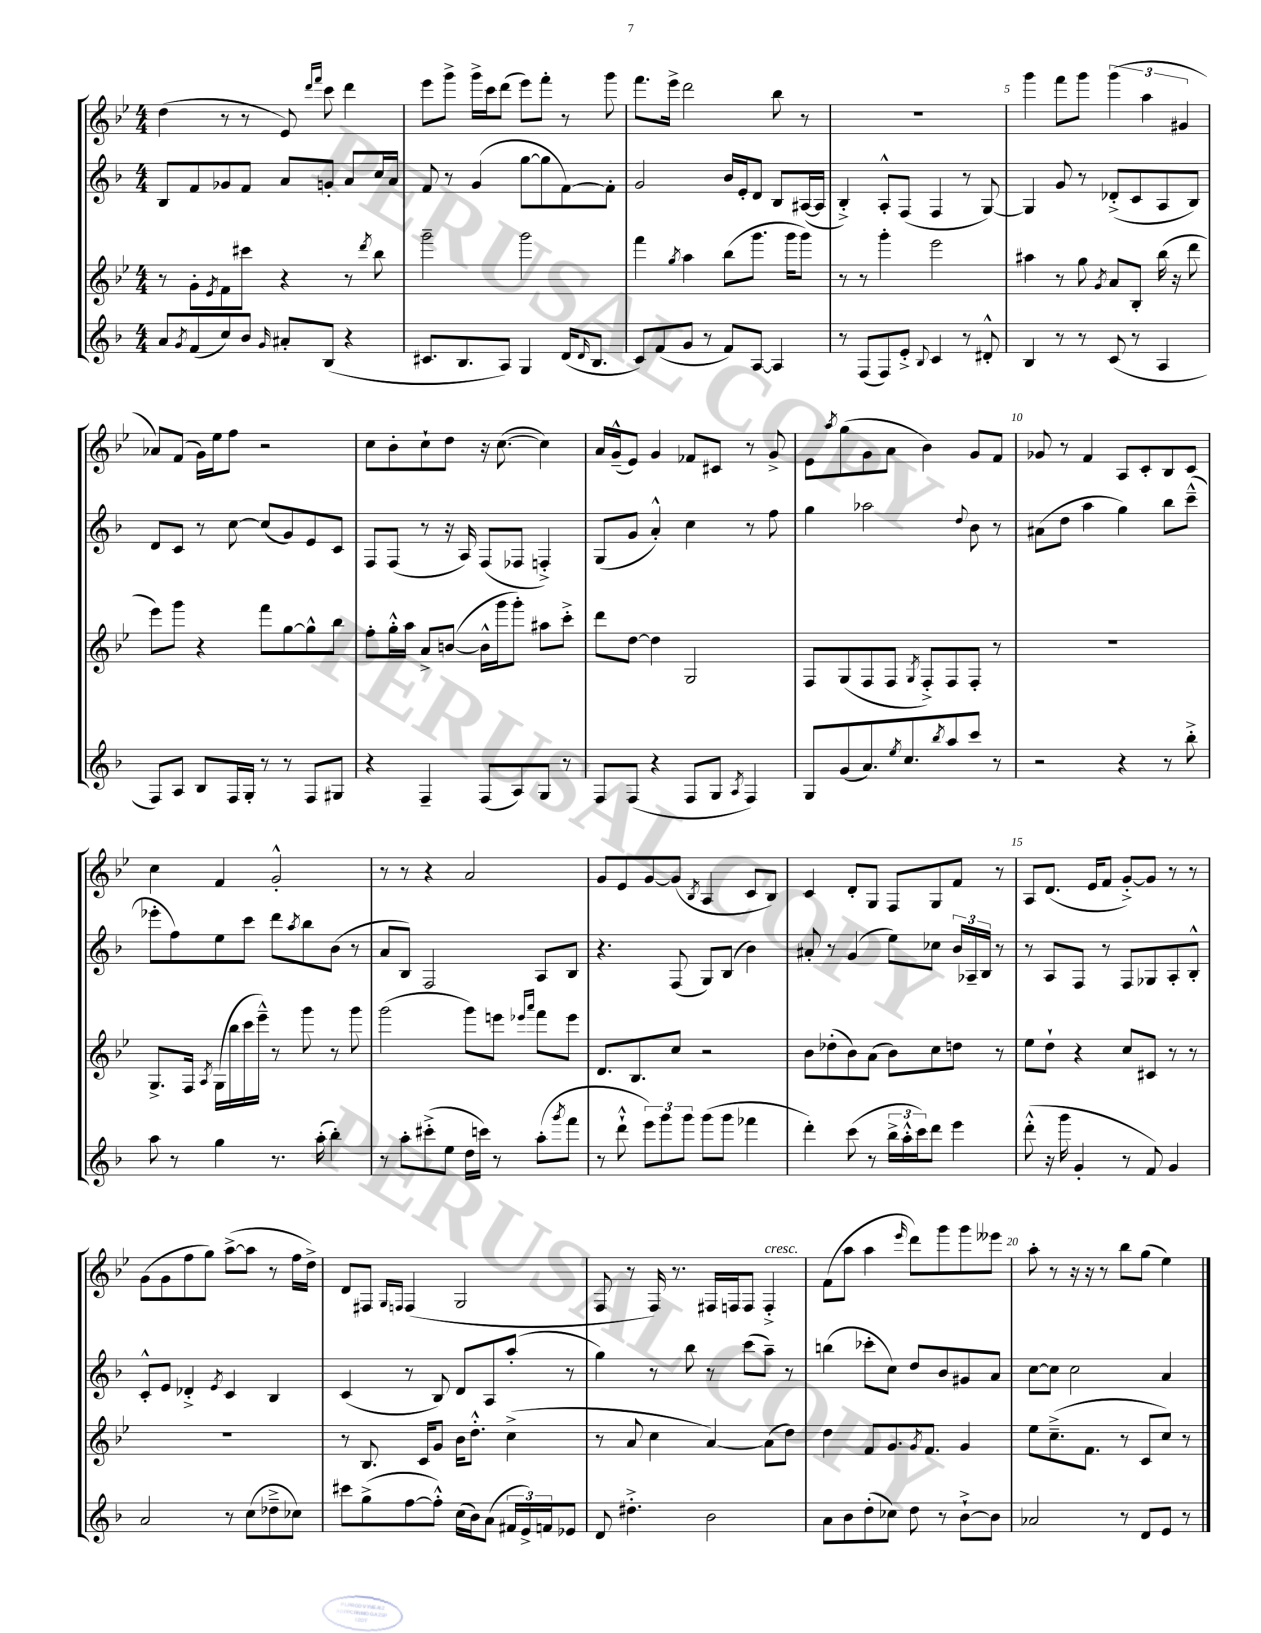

**kern	**kern	**kern	**kern
*part4	*part3	*part2	*part1
*staff4	*staff3	*staff2	*staff1
*clefG2	*clefG2	*clefG2	*clefG2
*k[b-]	*k[b-e-]	*k[b-]	*k[b-e-]
*M4/4	*M4/4	*M4/4	*M4/4
=1	=1	=1	=1
8a/L	8r	8B-/L	(4dd\
8qg/	.	.	.
(8f/	8g'\L	8f/	.
.	8qe-/	.	.
8cc/)	8f\	8g-X/	8r
8b-/J	8ccc#X\J	8f/J	8r
16qqg/	.	.	.
8a#X'/L	4r	8a/L	8e-/)
.	.	.	16qqddd/LL
.	.	.	16qqfff/JJ
(8B-/J	.	8gn'/J	8ccc\
4r	8r	8a/L	4ddd\
.	8qddd/	.	.
.	8bb-\	16cc/L	.
.	.	16a/JJ	.
=2	=2	=2	=2
8.c#X/L	2ggg~\	8f/	8eee-\L
.	.	8r	8ggg^\J
8.B-/	.	.	.
.	.	(4g/	16ggg^\LL
.	.	.	16ccc\J
8A/J)	.	.	(8ddd\J
4G/	2ggg\	[8gg\L	8eee-\L)
.	.	8gg\]	8fff'\J
(16d/KL	.	[8f\)	8r
16qqd/	.	.	.
8.B-/J	.	.	.
.	.	8f'\J]	8ggg\
=3	=3	=3	=3
8c/L)	4fff\	2g/	8.fff\L
(8f/	.	.	.
.	.	.	16eee-^\Jk
.	8qgg/	.	.
8g/J	4aa\	.	2ddd\
8r	.	.	.
8f/L)	(8bb-\L	16b-/LL	.
.	.	16e'/J	.
[8A/J	8.ggg\J	8d/J	.
4A/]	.	8B-/L	8bb-\
.	16ggg\KL	.	.
.	8ggg\J)	([16A#X/L	8r
.	.	16A#/JJ]	.
=4	=4	=4	=4
8r	8r	4B-'^/)	1r
(8F/L	8r	.	.
8F/)	4ggg'\	8A'^^/L	.
8e'^/J	.	(8F/J	.
8qqB-/	.	.	.
4c/	2eee-\	4F/	.
8r	.	8r	.
8d#X'^^/	.	[8G/)	.
=5	=5	=5	=5
4B-/	4aa#X\	4G/]	4ggg\
8r	8r	8g/	8fff\L
8r	8gg\	8r	8ggg\J
.	8qg/	.	.
(8c/	8a/L	(8d-X'^/L	(6ggg\
8r	8B-'/J	8c/	.
.	.	.	6aa\
4A/	(16bb-\	8A/	.
.	16r	.	.
.	.	.	6g#X/
.	8ddd\	8B-/J)	.
!!LO:LB:g=z
=6	=6	=6	=6
8F/L)	8eee-\L)	8d/L	8a-X/L)
8A/J	8ggg\J	8c/J	(8f/J
8B-/L	4r	8r	16g\LL)
.	.	.	16ee-\J
16F/L	.	[8cc\	8ff\J
16G'/JJ	.	.	.
8r	8fff\L	(8cc/L]	2r
8r	[8gg\	8g/)	.
8F/L	8gg^^\]	8e/	.
8G#X/J	8bb-\J	8c/J	.
=7	=7	=7	=7
4r	8ff'\L	8F/L	8cc\L
.	16gg'^^\L	(8F/J	8b-'\
.	16aa\JJ	.	.
4F~/	8a^/L	8r	8cc`\
.	([8bn/J	16r	8dd\J
.	.	16A/)	.
(8F/L	16b^^\LL]	(8F/L	16r
.	16ggg\J	.	([8.cc\
8A/)	8ggg'\J)	8F-X/J	.
8G/J	8aa#X\L	4Fn'^/)	4cc\])
8r	8ccc'^\J	.	.
=8	=8	=8	=8
8F/L	8ddd\L	(8G/L	16a/LL
.	.	.	(16g~^^/J
(8F/J	[8dd\J	8g/J	8e-/J)
4r	4dd\]	4a'^^/)	4g/
8F/L	2G/	4cc\	8f-X/L
8G/J	.	.	8c#X/J
8qA/	.	.	.
4F/)	.	8r	8r
.	.	8ff\	8g^/
=9	=9	=9	=9
8G/L	8F/L	4gg\	8e-\L
.	.	.	8qaa/
(8g/	(8G/	.	(8gg\
8.a/)	8F/	2aa-X\	8g\
.	8F/J	.	8a\J
8qee/	.	.	.
8.cc/	.	.	.
.	8qG/	.	.
.	8F'^/L)	.	4b-\)
8qbb-/	.	.	.
8aa/	8F/	.	.
.	.	8qqdd/	.
8ccc/J	8F'/J	8b-\	8g/L
8r	8r	8r	8f/J
=10	=10	=10	=10
2r	1r	(8a#X\L	8g-X/
.	.	8dd\J	8r
.	.	4aa\	4f/
4r	.	4gg\)	8A/L
.	.	.	8c'/
8r	.	8bb-\L	8B-/
8bb-'^\	.	(8ccc~^^\J	8c/J
!!LO:LB:g=z
=11	=11	=11	=11
8aa\	8.G^/L	8eee-X'\L	4cc\
8r	.	8ff\)	.
.	16F/Jk	.	.
.	8qA/	.	.
4gg\	(16G\LL	8ee\	4f/
.	16bb-\	.	.
.	16ccc\	8ccc\J	.
.	16eee-~^^\JJ)	.	.
8.r	8r	8ddd\L	2g'^^/
.	.	8qaa/	.
.	8ggg\	8bb-\	.
(16aa'\	.	.	.
4bb-'\)	8r	(8b-\J	.
.	8ggg\	8r	.
=12	=12	=12	=12
8r	(2ggg\	8a/L	8r
8aa'\L	.	8B-/J)	8r
(8ccc#X'^\	.	2F/	4r
8ee\J	.	.	.
16dd\LL	8ggg\L)	.	2a/
16cccn\JJ)	.	.	.
8r	8eeen\J	.	.
.	16qqeee-X/LL	.	.
.	16qqaaa/JJ	.	.
(8aa'\L	8fff\L	8A/L	.
8qggg/	.	.	.
8fff\J	8eee-\J	8B-/J	.
=13	=13	=13	=13
8r	8.d/L	4.r	8g/L
8ddd`^^\	.	.	8e-/
.	8.B-/	.	.
12eee\L)	.	.	[8g/
12ggg\	.	.	.
.	8cc/J	(8F/	(8g/J]
12ggg\J	.	.	.
.	.	.	8qB-/
(8ggg\L	2r	8G/L)	4A/
8ggg\J	.	(8B-/J	.
4fff-X\	.	4b-\)	8c/L
.	.	.	8B-/J)
=14	=14	=14	=14
4ddd'\)	8b-\L	8a#X'/	4c/
.	(8dd-X'\	8r	.
(8ccc\	8b-\)	(4g/	8d'/L
8r	(8a\J	.	8G/J
24bb-^\LL	8b-\L)	8ee\L)	8F/L
24aa'^^\	.	.	.
24ccc\J)	.	.	.
8ddd\J	8cc\	8cc-X\J	8G/
4eee\	8ddn\J	24b-/LL	8f/J
.	.	24A-X~/	.
.	.	24B-/JJ	.
.	8r	8r	8r
=15	=15	=15	=15
(8ddd'^^\	8ee-\L	8r	8A/L
16r	8dd`\J	8A/L	(8.d/J
16ggg\	.	.	.
4g'/	4r	8F/J	.
.	.	.	16e-/KL
.	.	8r	8f/J
8r	8cc/L	8F/L	[8g'^/L)
8f/)	8c#X/J	8G-X/	8g/J]
4g/	8r	8A'/	8r
.	8r	8B-'^^/J	8r
!!LO:LB:g=z
=16	=16	=16	=16
2a/	1r	8c'^^/L	(8g\L
.	.	8e/J	8g\
.	.	4d-X'^/	8ff\
.	.	.	8gg\J)
.	.	8qe/	.
8r	.	4c/	([8aa^\L
(8cc\L	.	.	8aa\J]
8dd-X~^\	.	4B-/	8r
8cc-X\J)	.	.	16ff\LL
.	.	.	16dd^\JJ)
=17	=17	=17	=17
8ccc#X\L	8r	(4c/	8d/L
(8gg^\	8.B-/	.	8F#X/J
.	.	.	16qqG/LL
.	.	.	16qqFn/JJ
[8ff\	.	8r	(4F/
.	16c/KL	.	.
8ff'^^\J])	8g/J	8B-/)	.
(16cc\LL	16b-\KL	8d/L	2G/
16b-\J)	8.dd'^^\J	.	.
(8a\J	.	8A/	.
24f#X/LL	(4cc^\	(8aa'/J	.
24e^/)	.	.	.
24fn/J	.	.	.
8e-X/J	.	8r	.
=18	=18	=18	=18
8d/	8r	4gg\)	8F/
4.dd#X'^\	8a/	.	8r
.	4cc\	8r	16F/)
.	.	.	8.r
.	.	8bb-\	.
2b-\	[4a/)	8r	16F#X/LL
.	.	.	16Fn/J
.	.	(8ccc\L	8F/J
!	!	!	!LO:TX:a:i:t=cresc.
.	(8a\L]	8aa~\J)	4F'^/
.	8dd\J)	8r	.
=19	=19	=19	=19
8a\L	4dd\	(4bbn\	(8f\L
8b-\	.	.	8aa\J
(8dd'\	8f/L	8ccc-X'\L	4aa\
8cc-X\J)	8.g/	8cc\J)	.
.	.	.	16qqeee-/
8dd\	.	8dd/L	8ddd\L)
.	8qg/	.	.
.	8.f/J	.	.
8r	.	8b-/	8ggg\
[8b-`^\L	4g/	8g#X/	8ggg\
8b-\J]	.	8a/J	8eee--X\J
=20	=20	=20	=20
2a-X/	8ee-\L	[8cc\L	8aa'\
.	(8.cc~^\	8cc\J]	8r
.	.	2cc\	16r
.	8.f\J	.	16r
.	.	.	8r
8r	8r	.	8bb-\L
8d/L	8c/L	.	(8gg\J
8e/J	8cc/J)	4a/	4ee-\)
8r	8r	.	.
==	==	==	==
*-	*-	*-	*-
